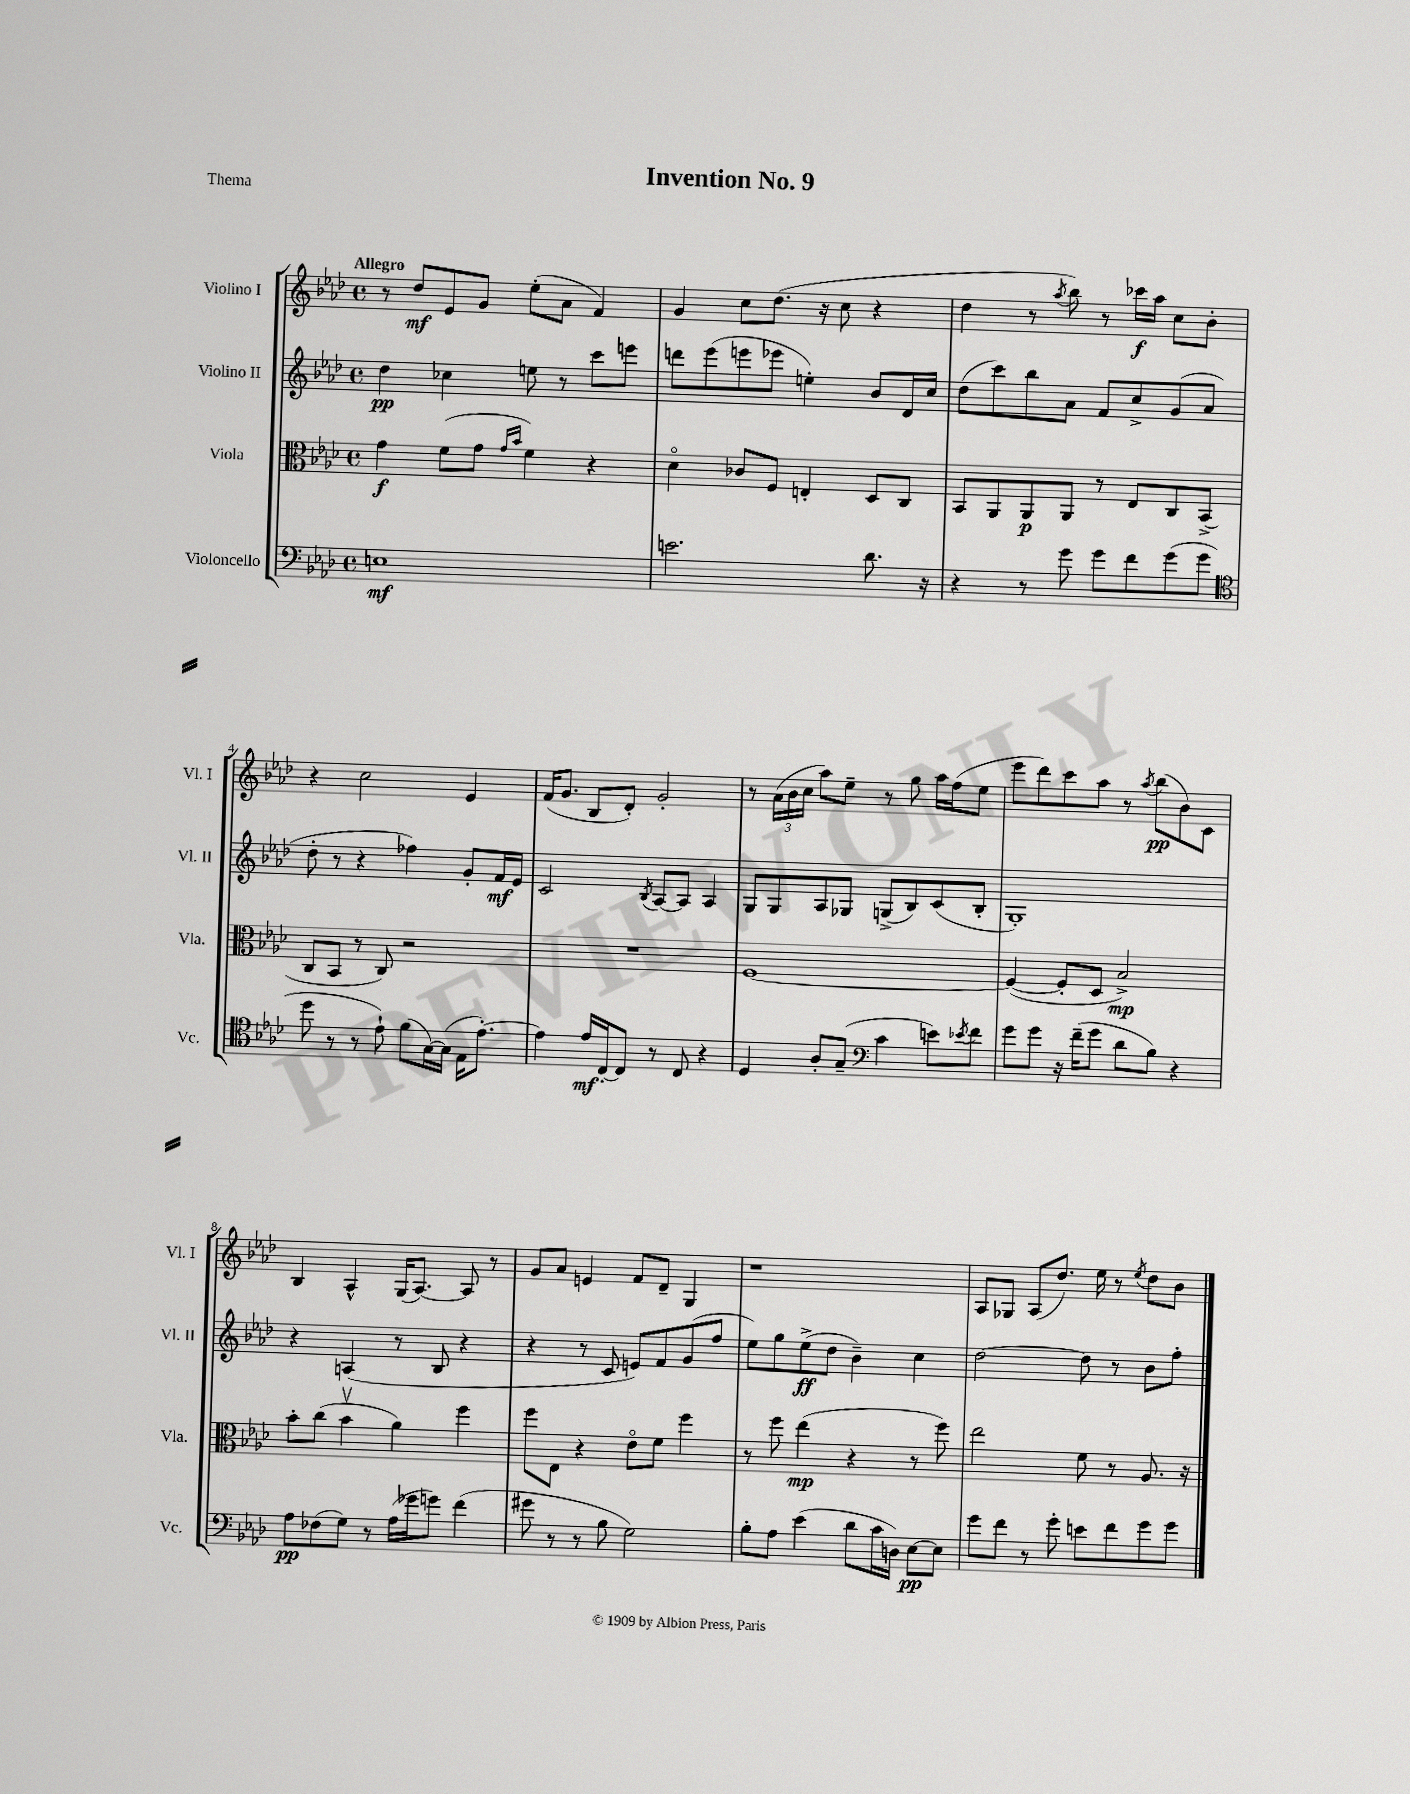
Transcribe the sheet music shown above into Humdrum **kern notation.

**kern	**dynam	**kern	**dynam	**kern	**dynam	**kern	**dynam
*part4	*part4	*part3	*part3	*part2	*part2	*part1	*part1
*staff4	*staff4	*staff3	*staff3	*staff2	*staff2	*staff1	*staff1
*I"Violoncello	*	*I"Viola	*	*I"Violino II	*	*I"Violino I	*
*I'Vc.	*	*I'Vla.	*	*I'Vl. II	*	*I'Vl. I	*
*clefF4	*	*clefC3	*	*clefG2	*	*clefG2	*
*k[b-e-a-d-]	*	*k[b-e-a-d-]	*	*k[b-e-a-d-]	*	*k[b-e-a-d-]	*
*M4/4	*	*M4/4	*	*M4/4	*	*M4/4	*
*met(c)	*	*met(c)	*	*met(c)	*	*met(c)	*
=1	=1	=1	=1	=1	=1	=1	=1
!	!	!	!	!	!	!LO:TX:a:B:t=Allegro	!
1En	mf	4g\	f	4dd-\	pp	8r	.
.	.	.	.	.	.	8dd-/L	mf
.	.	(8f\L	.	4cc-X\	.	8e-/	.
.	.	8g\J	.	.	.	8g/J	.
.	.	16qqg/LL	.	.	.	.	.
.	.	16qqb-/JJ	.	.	.	.	.
.	.	4f\)	.	8een\	.	(8ee-'\L	.
.	.	.	.	8r	.	8a-\J	.
.	.	4r	.	8ccc\L	.	4f/)	.
.	.	.	.	8eeen\J	.	.	.
=2	=2	=2	=2	=2	=2	=2	=2
2.en\	.	4d-\	.	8dddn\L	.	4g/	.
.	.	.	.	(8eee-\	.	.	.
.	.	8c-X/L	.	8eeen\	.	8cc\L	.
.	.	8F/J	.	8eee-X\J	.	(8.dd-\J	.
.	.	4En'/	.	4een'\)	.	.	.
.	.	.	.	.	.	16r	.
.	.	.	.	.	.	8cc\	.
8.d-\	.	8D-/L	.	8b-/L	.	4r	.
.	.	8C/J	.	16d-/L	.	.	.
16r	.	.	.	16cc/JJ	.	.	.
=3	=3	=3	=3	=3	=3	=3	=3
4r	.	8BB-/L	.	(8dd-\L	.	4dd-\	.
.	.	8AA-/	.	8ccc\)	.	.	.
8r	.	8AA-/	p	8bb-\	.	8r	.
.	.	.	.	.	.	8qaa-/	.
8g\	.	8AA-/J	.	8a-\J	.	8bb-\)	.
8g\L	.	8r	.	8f/L	.	8r	.
8f\	.	8E-/L	.	8cc^/	.	16ccc-X\LL	f
.	.	.	.	.	.	16aa-\JJ	.
(8g\	.	8C/	.	(8g/	.	8cc\L	.
8g\J	.	(8BB-^/J	.	8a-/J	.	8b-'\J	.
!!LO:LB:g=z
=4	=4	=4	=4	=4	=4	=4	=4
*clefC4	*	*	*	*	*	*	*
8dd-\	.	8C/L	.	8dd-'\	.	4r	.
8r	.	8BB-/J	.	8r	.	.	.
8r	.	8r	.	4r	.	2cc\	.
8e-`\)	.	8C/)	.	.	.	.	.
(8f\L	.	2r	.	4ff-X\)	.	.	.
[16G\L)	.	.	.	.	.	.	.
(16G\JJ]	.	.	.	.	.	.	.
16E-\KL	.	.	.	8g'/L	.	4e-/	.
[8.e-'\J)	.	.	.	.	.	.	.
.	.	.	.	16f/L	mf	.	.
.	.	.	.	16e-/JJ	.	.	.
=5	=5	=5	=5	=5	=5	=5	=5
4e-\]	.	1r	.	2c/	.	(16f/KL	.
.	.	.	.	.	.	8.g/J	.
16e-/LL	mf	.	.	.	.	8B-/L	.
[16C'/J	.	.	.	.	.	.	.
8C/J]	.	.	.	.	.	8d-'/J)	.
.	.	.	.	8qB-/	.	.	.
8r	.	.	.	[8A-/L	.	2g'/	.
8C/	.	.	.	8A-/J]	.	.	.
4r	.	.	.	4A-/	.	.	.
=6	=6	=6	=6	=6	=6	=6	=6
4D-/	.	[1F	.	8G/L	.	8r	.
.	.	.	.	8G/	.	(24a-\LL	.
.	.	.	.	.	.	24b-\	.
.	.	.	.	.	.	24cc\JJ	.
8A-'/L	.	.	.	8A-/	.	8aa-\L)	.
(8G~/J	.	.	.	8G-X/J	.	8ee-~\J	.
*clefF4	*	*	*	*	*	*	*
4c\	.	.	.	(8Gn^/L	.	8r	.
.	.	.	.	8B-/)	.	8gg\	.
8en\L)	.	.	.	(8c/	.	16aa-\LL	.
.	.	.	.	.	.	(16ff\J	.
8qe-X/	.	.	.	.	.	.	.
8f\J	.	.	.	8B-'/J	.	8ee-\J	.
=7	=7	=7	=7	=7	=7	=7	=7
8g\L	.	(4F/_	.	1G')	.	8eee-\L	.
8g\J	.	.	.	.	.	8ddd-\)	.
16r	.	8F'/L]	.	.	.	8ccc\	.
(16f~\KL	.	.	.	.	.	.	.
8g\J	.	8D-/J	.	.	.	8aa-\J	.
8d-\L	.	2B-^/)	mp	.	.	8r	.
.	.	.	.	.	.	8qaa-/	.
8B-\J)	.	.	.	.	.	(8bb-\L	pp
4r	.	.	.	.	.	8b-\)	.
.	.	.	.	.	.	8c\J	.
!!LO:LB:g=z
=8	=8	=8	=8	=8	=8	=8	=8
8A-\L	pp	8b-'\L	.	4r	.	4B-/	.
(8F-X\	.	(8cc\J	.	.	.	.	.
8G\J)	.	4b-v\	.	(4An/	.	4A-^^/	.
8r	.	.	.	.	.	.	.
(16A-\LL	.	4a-\)	.	8r	.	(16G/KL	.
16g-X\J	.	.	.	.	.	[8.A-/J)	.
8gn\J)	.	.	.	8B-/	.	.	.
(4f\	.	4ff\	.	4r	.	8A-/]	.
.	.	.	.	.	.	8r	.
=9	=9	=9	=9	=9	=9	=9	=9
8g#X\	.	8ff\L	.	4r	.	8g/L	.
8r	.	8E-\J	.	.	.	8a-/J	.
8r	.	4r	.	8r	.	4en/	.
8B-\	.	.	.	8c/	.	.	.
2G\)	.	8e-\L	.	8en/L)	.	8f/L	.
.	.	8f\J	.	8f/	.	8d-~/J	.
.	.	4ff\	.	(8g/	.	4G/	.
.	.	.	.	8ff/J	.	.	.
=10	=10	=10	=10	=10	=10	=10	=10
8B-'\L	.	8r	.	8ee-\L)	.	1r	.
8A-\J	.	8ff\	.	8gg\	.	.	.
(4e-\	.	(4ee-\	mp	(8ee-^\	ff	.	.
.	.	.	.	8dd-\J	.	.	.
8d-\L	.	4r	.	4b-~\)	.	.	.
16c\L	.	.	.	.	.	.	.
16Dn\JJ)	.	.	.	.	.	.	.
[8E-\L	pp	8r	.	4cc\	.	.	.
8E-\J]	.	8ff\)	.	.	.	.	.
=11	=11	=11	=11	=11	=11	=11	=11
8g\L	.	2ee-\	.	[2dd-\	.	8A-/L	.
8f\J	.	.	.	.	.	8G-X/J	.
8r	.	.	.	.	.	(8A-/L	.
8g'\	.	.	.	.	.	8.dd-/J)	.
8en\L	.	8f\	.	8dd-\]	.	.	.
.	.	.	.	.	.	16ee-\	.
8f\	.	8r	.	8r	.	8r	.
.	.	.	.	.	.	8qee-/	.
8g\	.	8.A-/	.	8b-\L	.	8dd-\L	.
8g\J	.	.	.	8ff'\J	.	8b-\J	.
.	.	16r	.	.	.	.	.
==	==	==	==	==	==	==	==
*-	*-	*-	*-	*-	*-	*-	*-
